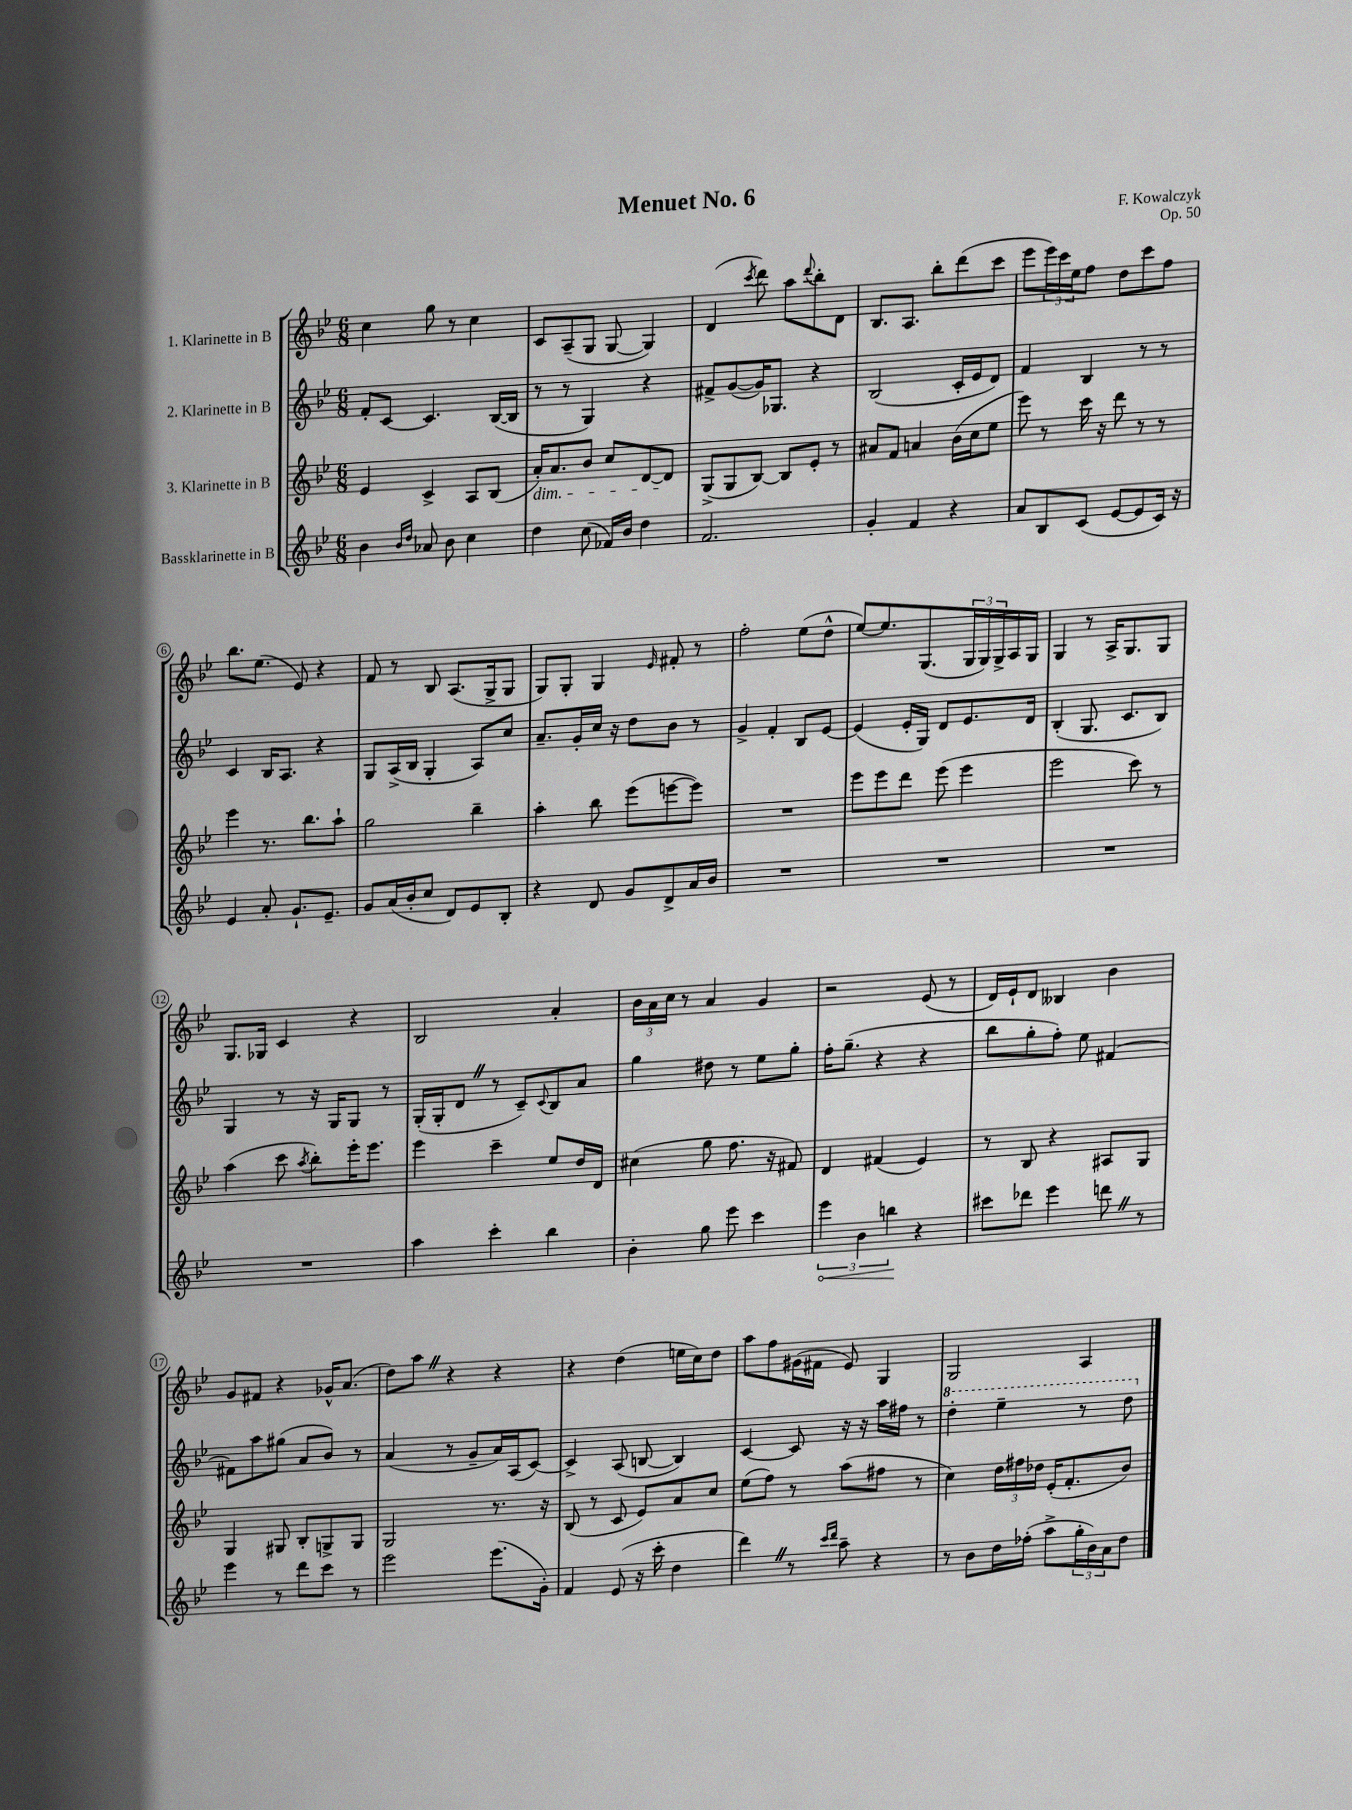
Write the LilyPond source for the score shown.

\header { title = "Menuet No. 6" composer = "F. Kowalczyk" opus = "Op. 50" }
<<
\new StaffGroup <<
\new Staff = "s0" \with { instrumentName = "1. Klarinette in B" } {
    \clef treble \key bes \major \numericTimeSignature \time 6/8
    c''4 g''8 r8 c''4 |
    c'8 a8--( g8 g8~ g4) |
    d'4( \acciaccatura { c'''8 } d'''8) a''8 \appoggiatura { d'''8 } bes''8-. d'8 |
    bes8. a8. bes''8-. d'''8( c'''8 |
    ees'''8 \tuplet 3/2 { ees'''16) c'''16 ees''16 } f''8 d''8 c'''8 f''8 |
    bes''8. ees''8.( ees'8) r4 |
    f'8 r8 bes8 a8.( g16-> g8 |
    g8) g8-. g4 \grace { ees'16 } fis'8-. r8 |
    f''2-. ees''8( d''8-^ |
    ees''8~) ees''8. g8.( \tuplet 3/2 { g16 g16) g16-> } a16 g16 |
    g4 r8 a16-> g8. g8 |
    g8. ges16 c'4 r4 |
    bes2 a'4-. |
    \tuplet 3/2 { bes'16 a'16 c''16 } r8 a'4 g'4 |
    r2 ees'8( r8 |
    d'16) ees'16-! d'8 beses4 bes'4 |
    g'8 fis'8 r4 ges'16-^ a'8.( |
    d''8) a''8 \once \override BreathingSign.text = \markup { \musicglyph "scripts.caesura.straight" } \breathe r4 r4 |
    r4 d''4( e''16 c''16) d''8 |
    a''8 f''8 gis'16( fis'16 ees'8) g4 |
    g2 a4 \bar "|." |
}
\new Staff = "s1" \with { instrumentName = "2. Klarinette in B" } {
    \clef treble \key bes \major \numericTimeSignature \time 6/8
    f'8-. c'8~ c'4. bes16~( bes16 |
    r8 r8 g4) r4 |
    fis'8-> g'8~( g'16) ges8. r4 |
    bes2( c'16-. ees'16 d'8) |
    f'4 bes4 r8 r8 |
    c'4 bes16 a8. r4 |
    g8 a16->( bes16 g4-. a8) c''8 |
    a'8.-- g'16-. c''16 r16 d''8 bes'8 r8 |
    g'4-> f'4-. bes8 ees'8~ |
    ees'4( ees'16-. g16) d'8 ees'8. d'16 |
    bes4-.( g8. c'8. bes8) |
    g4 r8 r16 g16 g8 r8 |
    g16-.( g16-. d'8 \once \override BreathingSign.text = \markup { \musicglyph "scripts.caesura.straight" } \breathe r8 c'8--) \appoggiatura { c'8 } bes8 a'8 |
    g''4 dis''8 r8 ees''8 g''8-. |
    f''16-. g''8.--( r4 r4 |
    bes''8 g''8-. f''8-.) ees''8 fis'4~ |
    fis'8 a''8 gis''8( a'8 bes'8) r8 |
    a'4( r8 g'8-- a'16) a16( c'8~) |
    c'4-> a8( b8~ b4) |
    c'4~ c'8 r16 r16 a''16 fis''16 r8 |
    \ottava #1 d'''4-. ees'''4-- r8 d'''8 \ottava #0 \bar "|." |
}
\new Staff = "s2" \with { instrumentName = "3. Klarinette in B" } {
    \clef treble \key bes \major \numericTimeSignature \time 6/8
    ees'4 c'4-> a8 bes8( |
    a'16-.\dim) a'8. bes'8 c''8 d'8~ d'8\! |
    g8->( g8 bes8~) bes8 ees'8-. r8 |
    ais'8 f'8 a'4 bes'16( c''16 ees''8 |
    ees'''8) r8 c'''16 r16 d'''8 r8 r8 |
    ees'''4 r8. bes''8. a''8-! |
    g''2 bes''4-- |
    a''4-. bes''8 ees'''8( e'''8~ e'''8) |
    R2. |
    ees'''8 ees'''8 d'''8 ees'''8( ees'''4 |
    ees'''2 c'''8) r8 |
    a''4( c'''8 \acciaccatura { a''8 } bes''8-.) ees'''16-. ees'''8. |
    ees'''4 c'''4-- ees''8 d''16 d'16 |
    cis''4( g''8 f''8. r16 fis'8) |
    d'4 fis'4( ees'4) |
    r8 bes8 r4 ais8 g8 |
    g4 gis8 bes8-. g8-> g8 |
    g2 r8. r16 |
    bes8( r8 c'8 ees'8) a'8 c''8 |
    ees''8( f''8) r8 a''8( fis''8 r8 |
    c''4) \tuplet 3/2 { d''16 fis''16 des''16 } ees'16-.( f'8.-. bes'8) \bar "|." |
}
\new Staff = "s3" \with { instrumentName = "Bassklarinette in B" } {
    \clef treble \key bes \major \numericTimeSignature \time 6/8
    bes'4 \grace { bes'16 d''16 } aes'8 bes'8 c''4 |
    d''4 c''8( fes'16) bes'16 d''4 |
    f'2. |
    g'4-. f'4 r4 |
    a'8 bes8 c'8( ees'8~ ees'8 c'16) r16 |
    ees'4 a'8-. g'8.-! ees'8.-- |
    g'8 a'16( bes'16-. c''8 d'8) ees'8 bes8-. |
    r4 d'8 g'8 d'8-> a'16 bes'16 |
    R2. |
    R2. |
    R2. |
    R2. |
    a''4 c'''4-. bes''4 |
    bes'4-. g''8 ees'''8 c'''4 |
    \tuplet 3/2 { \once \override Hairpin.circled-tip = ##t ees'''4\< bes'4 b''4\! } r4 |
    cis'''8 des'''8 ees'''4 d'''8 \once \override BreathingSign.text = \markup { \musicglyph "scripts.caesura.straight" } \breathe r8 |
    ees'''4 r8 d'''8 c'''8 r8 |
    ees'''2 ees'''8.( g'16-.) |
    f'4 ees'8( r16 c'''16-. d''4 |
    d'''4) \once \override BreathingSign.text = \markup { \musicglyph "scripts.caesura.straight" } \breathe r8 \grace { c'''16 d'''16 } a''8-- r4 |
    r8 bes'8 d''16 fes''16-.( a''8-> \tuplet 3/2 { g''16-. bes'16) a'16 } d''8 \bar "|." |
}
>>
>>
\layout { \context { \Score \override BarNumber.stencil = #(make-stencil-circler 0.1 0.3 ly:text-interface::print) } }
